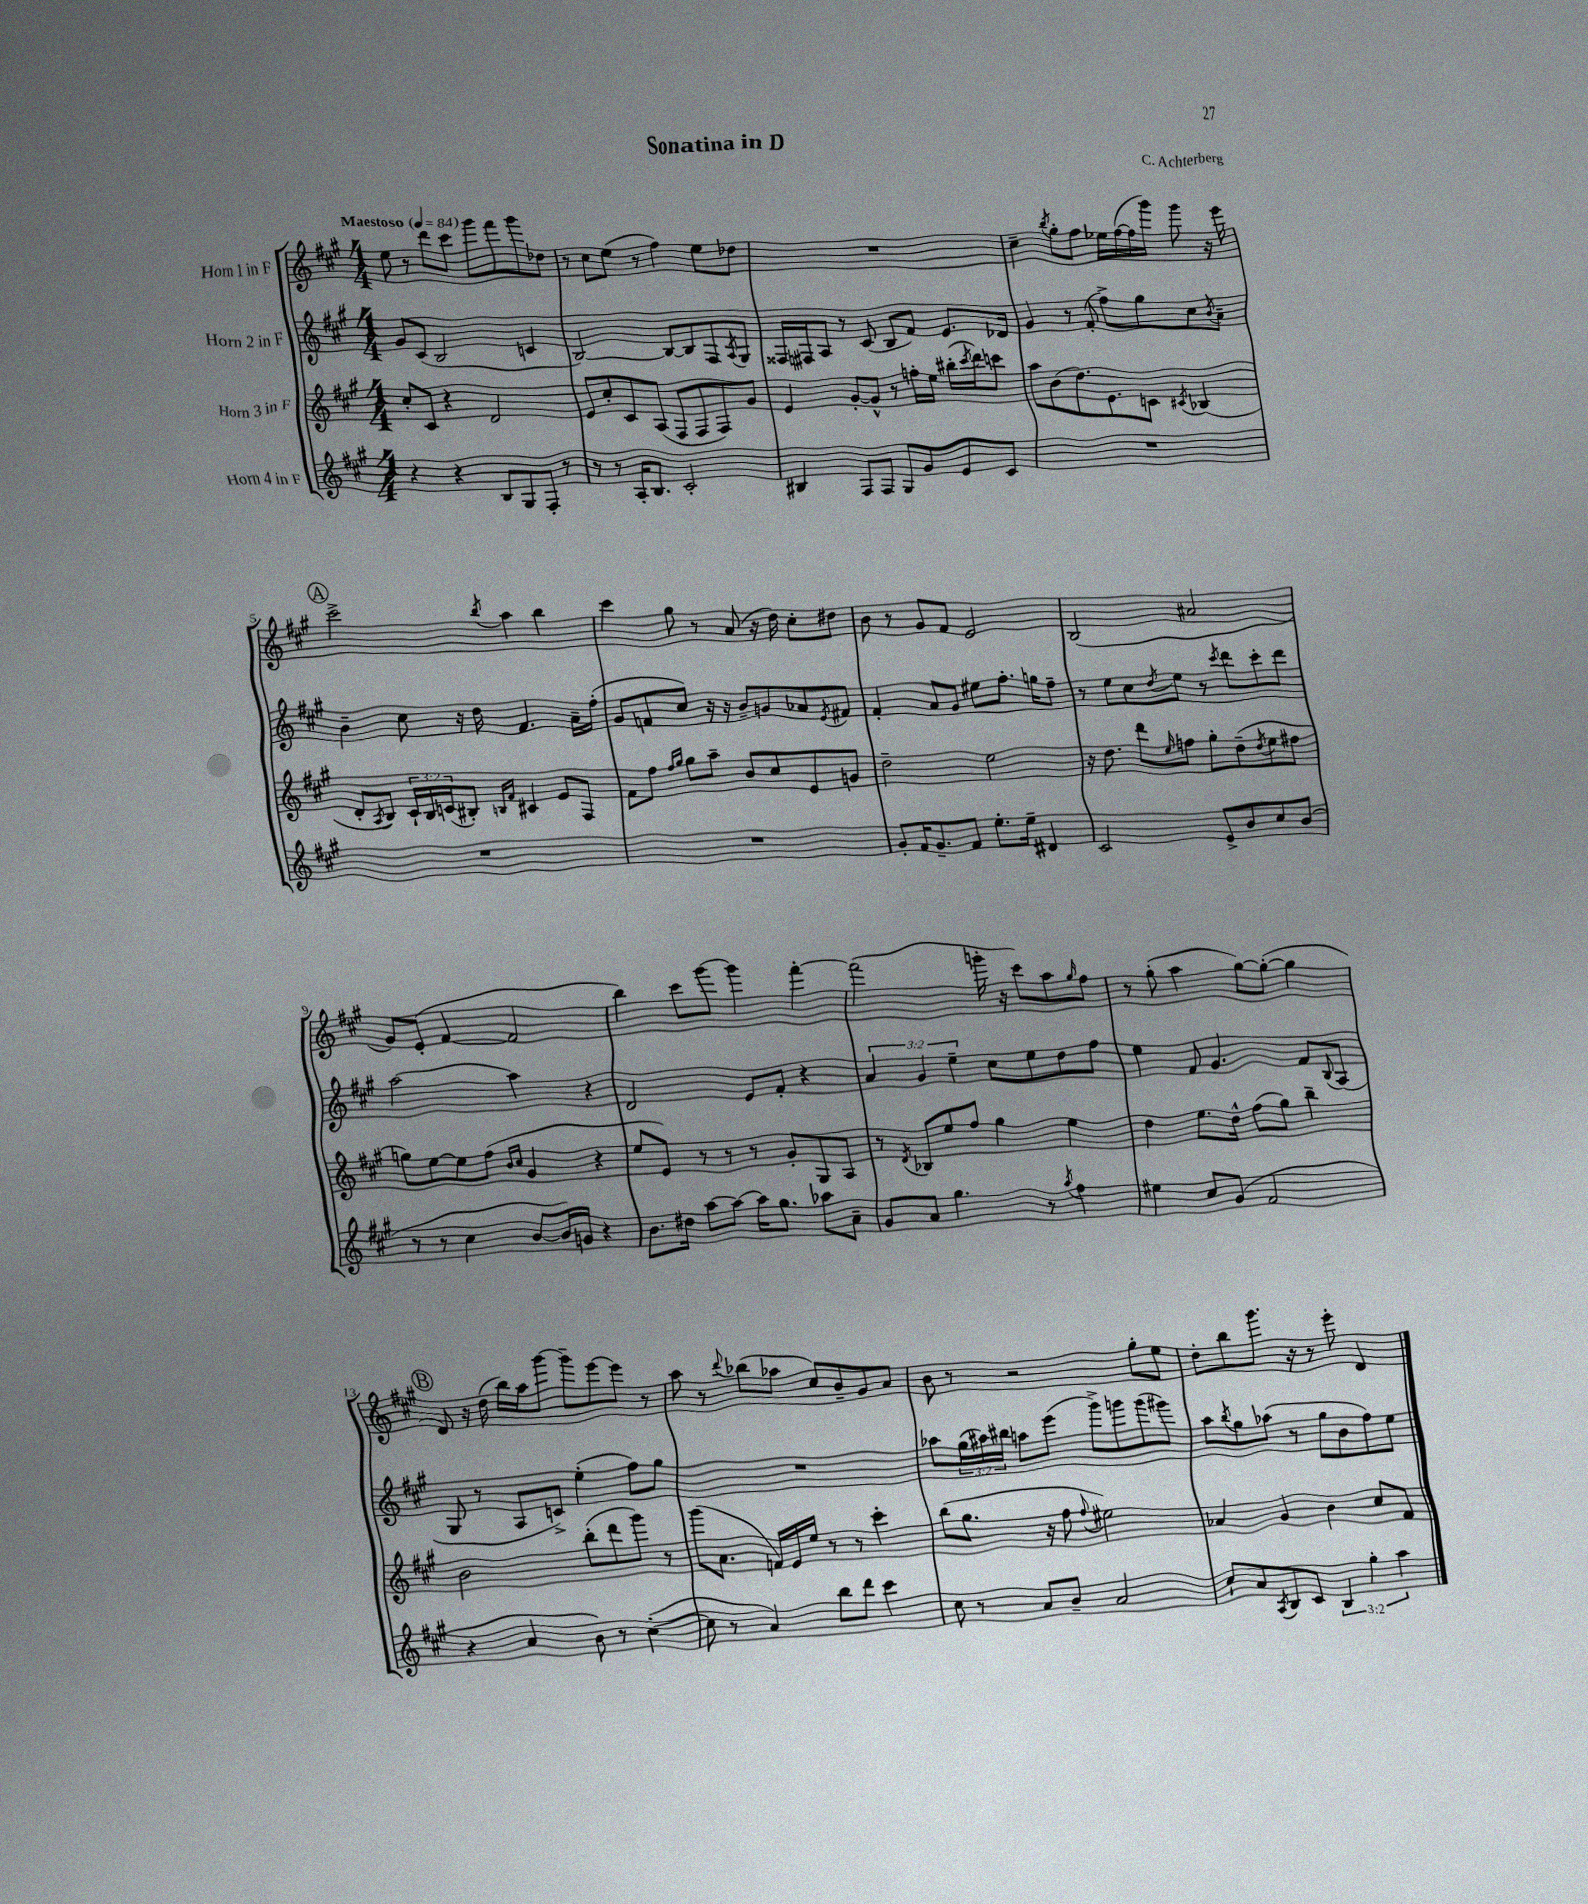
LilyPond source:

\header { title = "Sonatina in D" composer = "C. Achterberg" }
<<
\new StaffGroup <<
\new Staff = "s0" \with { instrumentName = "Horn 1 in F" } {
    \clef treble \key a \major \numericTimeSignature \time 4/4 \tempo "Maestoso" 4 = 84
    e''8 r8 d'''8 cis'''8 gis'''8 fis'''8 gis'''8 des''8 |
    r8 cis''8 e''8( r8 fis''4) e''8 des''8 |
    R1 |
    cis''4-- \acciaccatura { b''8 } gis''8-. fis''8 ees''16 fis''16~( fis''16 gis'''16) gis'''8 r16 e'''16 |
    \mark \markup { \circle "A" } cis'''2-> \acciaccatura { b''8 } a''4 b''4 |
    cis'''4 gis''8 r8 a'8( r16 d''16) cis''8-. dis''8 |
    b'8 r8 gis'8 fis'8 e'2 |
    b2( ais'2 |
    gis'8) e'8-.( fis'4~ fis'2 |
    b''4) cis'''8 gis'''8~ gis'''4 fis'''4~-. |
    fis'''2( g'''16-. r16 cis'''8) a''8 \grace { gis''16 } fis''8 |
    r8 gis''8-.( a''4 gis''8~) gis''8~-.( gis''4 |
    \mark \markup { \circle "B" } d'8) r16 d''16( b''16) a''16 gis'''8~ gis'''8-- e'''8~ e'''8 r8 |
    a''8 r8 \appoggiatura { d'''8 } bes''8( aes''8 cis''8) b'8-- gis'8 a'8 |
    b'8 r8 r2 gis''8-. e''8 |
    d''8-. b''8 gis'''8. r16 r8 e'''8-. d'4 \bar "|." |
}
\new Staff = "s1" \with { instrumentName = "Horn 2 in F" } {
    \clef treble \key a \major \numericTimeSignature \time 4/4 \override Staff.TupletNumber.text = #tuplet-number::calc-fraction-text
    gis'8 cis'8( b2 c'4 |
    b2~) b8~ b8 fis8 \acciaccatura { a8 } gis8 |
    fisis16 fis16 a8 r8 cis'8( b8 fis'8) e'8. des'16 |
    gis'4 r8 fis'8-.( fis''8->) gis''8 cis''8 \acciaccatura { b'8 } a'8-- |
    \mark \markup { \circle "A" } b'4-- cis''8 r16 d''16 fis'4. a'16-- fis''16-.( |
    gis'8 f'8 cis''8) r16 r16 b'8-- g'8 aes'8 \acciaccatura { e'8 } fis'8 |
    fis'4-. a'8 gis'8 eis''8 fis''8.-. g''16 fis''8-- |
    r8 e''8 cis''8 \acciaccatura { d''8 } e''8 r8 \acciaccatura { cis'''8 } d'''8 cis'''8-. d'''8 |
    a''2~ a''4 r4 |
    d'2 e'8 fis'8-. r4 |
    \tuplet 3/2 { a'4 gis'4 e''4-- } cis''8 e''8 d''8 fis''8 |
    e''4 fis'8 gis'4. fis'8 \appoggiatura { b8 } a8( |
    \mark \markup { \circle "B" } gis8 r8 a8 c'8->) e''4-.( fis''8) gis''8 |
    R1 |
    aes''8 \tuplet 3/2 { gis''16( ais''16) bis''16 } a''8 e'''8( gis'''8->) g'''8 g'''8( gis'''8) |
    a''8 \acciaccatura { b''8 } gis''8 aes''8( r8 gis''8 b'8 fis''8) e''8 \bar "|." |
}
\new Staff = "s2" \with { instrumentName = "Horn 3 in F" } {
    \clef treble \key a \major \numericTimeSignature \time 4/4 \override Staff.TupletNumber.text = #tuplet-number::calc-fraction-text
    cis''8-. cis'8 r4 d'2 |
    e'8 cis''8-. cis'8 a8( fis8 fis8 fis8) gis'8 |
    e'4 gis'8~-. gis'8-^ r8 f''16-. e''16 bis''16-.( \acciaccatura { cis'''8 } d'''16) c'''8 |
    a''8 b'8( d''8.) e'8. c'8 \acciaccatura { cis'8 } bes4( |
    \mark \markup { \circle "A" } d'8-. \acciaccatura { a8 } b8) \tuplet 3/2 { cis'16-! b16 c'16( } bis8-.) \grace { b16 fis'16 } cis'4 e'8 fis8 |
    fis'8 fis''8 \grace { fis''16 gis''16 } gis''8 a''8-- b'8 cis''8 e'8 g'8 |
    d''2-- e''2 |
    r16 d''8. d'''8 \grace { e''16 } f''8 gis''8-. d''8--( \acciaccatura { d''8 } e''8 fis''8 |
    g''8) e''8~ e''8 fis''8( \grace { b'16 cis''16 } gis'4 r4 |
    e''8 e'8) r8 r8 r8 gis'8-. gis8 a8 |
    r8 \acciaccatura { d'8 } bes8 e''8 fis''8 gis''4 e''4 |
    d''4 e''8. d''16-^ fis''8( gis''8) b''4-- |
    \mark \markup { \circle "B" } b'2 b''8-.( d'''8 gis'''8) r8 |
    gis'''8( a'8. f'16) e'16 e''16 r8 r8 cis'''4-. |
    b''8( gis''8. r16 fis''8 \appoggiatura { fis''8 } eis''2) |
    aes'4 gis'4 b'4 cis''8 fis'8 \bar "|." |
}
\new Staff = "s3" \with { instrumentName = "Horn 4 in F" } {
    \clef treble \key a \major \numericTimeSignature \time 4/4 \override Staff.TupletNumber.text = #tuplet-number::calc-fraction-text
    r4 r4 b8 gis8 fis8-. r8 |
    r8 r8 a16-. b8. cis'2-. |
    bis4 fis8 fis8 gis8 gis'8 e'8 cis'8 |
    R1 |
    \mark \markup { \circle "A" } R1 |
    R1 |
    gis'8-. fis'16 gis'8.-- fis'8 e''8.-. e''16-- dis'4 |
    cis'2 e'8-> b'8 cis''8 b'8( |
    r8 r8 cis''4 b'8~ b'16) g'16 r4 |
    b'8. dis''16 a''8~ a''8~ a''16 gis''8. aes''8 a'8-- |
    gis'8 a'8 gis''4. r8 \acciaccatura { a''8 } fis''4 |
    eis''4 cis''8 gis'8( fis'2 |
    \mark \markup { \circle "B" } r4 a'4 b'8) r8 cis''4~-.( |
    cis''8 r8 a'4) b''8 d'''8 cis'''4 |
    cis''8 r8 a'8 b'8-- a'2 |
    cis''8-! a'8 \acciaccatura { a8 } b8 cis'8 \tuplet 3/2 { b4 gis''4-. a''4 } \bar "|." |
}
>>
>>
